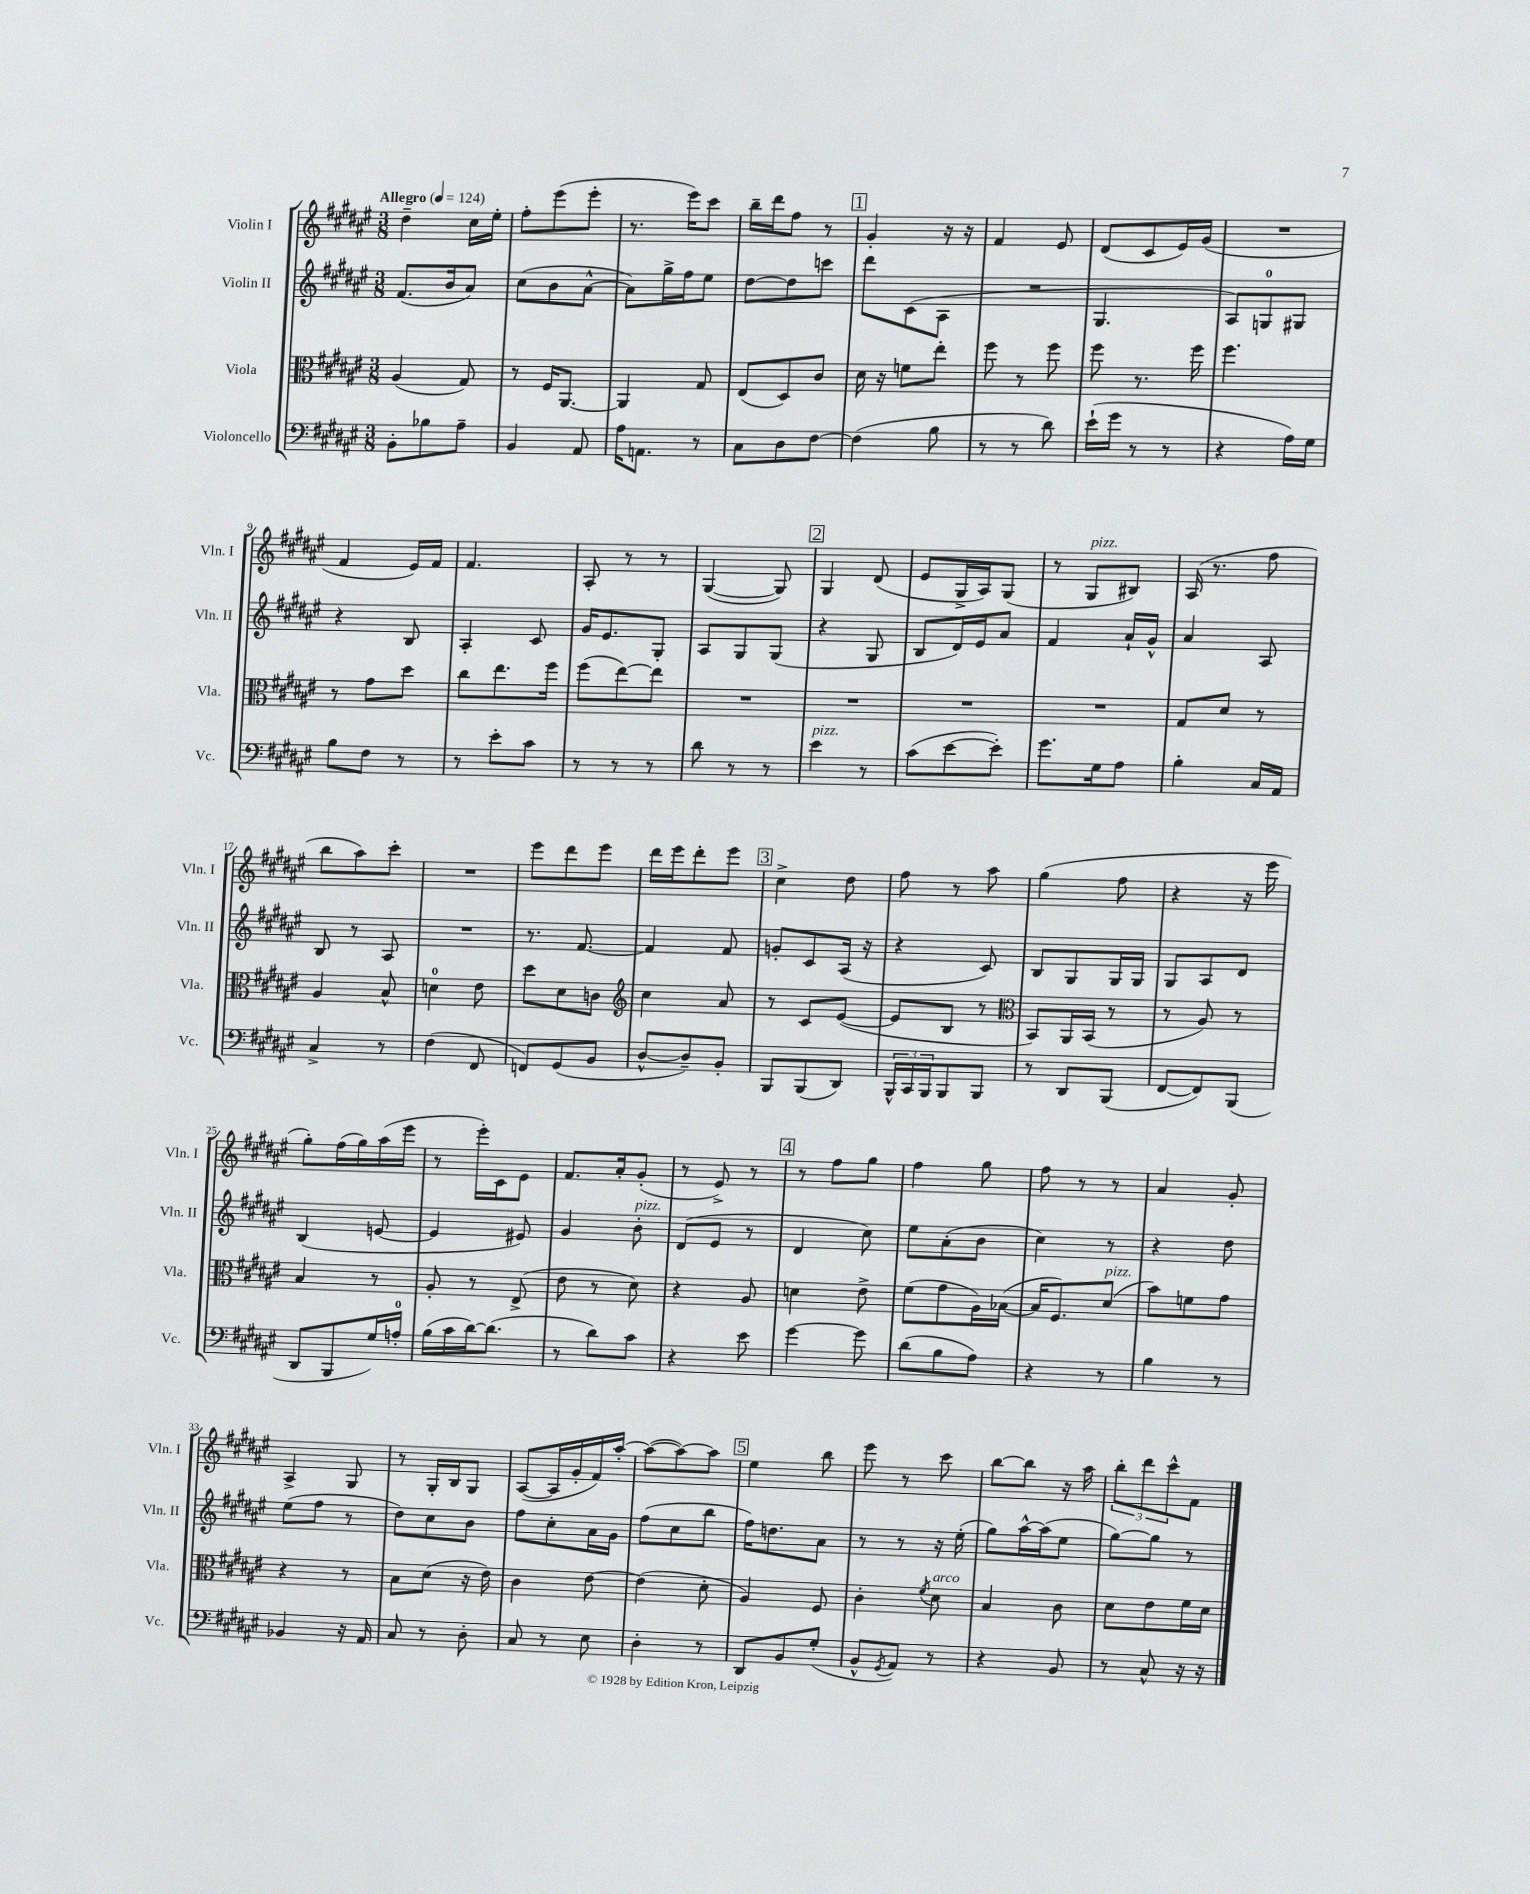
<<
\new StaffGroup <<
\new Staff = "s0" \with { instrumentName = "Violin I" shortInstrumentName = "Vln. I" } {
    \clef treble \key fis \major \numericTimeSignature \time 3/8 \tempo "Allegro" 4 = 124
    dis''4-- cis''16 eis''16-. |
    fis''8-. eis'''8( eis'''8-. |
    r8. eis'''16) cis'''8 |
    b''16-- dis'''16 fis''8 r8 |
    \mark \markup { \box "1" } gis'4-. r16 r16 |
    fis'4 eis'8 |
    dis'8( cis'8 eis'16) gis'16( |
    R4. |
    fis'4 eis'16) fis'16 |
    fis'4. |
    ais8-. r8 r8 |
    gis4~( gis8) |
    \mark \markup { \box "2" } gis4 dis'8( |
    eis'8 gis16-> ais16) gis8( |
    r8 gis8^\markup { \italic "pizz." } bis8) |
    ais16( r8. fis''8 |
    b''8 ais''8) cis'''8-. |
    R4. |
    eis'''8 dis'''8 eis'''8 |
    dis'''16 eis'''16 dis'''8-. eis'''8 |
    \mark \markup { \box "3" } cis''4-> dis''8 |
    fis''8 r8 ais''8 |
    gis''4( fis''8 |
    r4 r16 eis'''16 |
    gis''8-.) fis''16( gis''16) ais''16( eis'''16 |
    r8 eis'''16-.) cis'16 eis'8 |
    fis'8. ais'16-. gis'8-.( |
    r8 eis'8->) r8 |
    \mark \markup { \box "4" } r8 fis''8 gis''8 |
    fis''4 gis''8 |
    fis''8 r8 r8 |
    ais'4 gis'8-. |
    ais4-> gis8 |
    r8 gis16-. b16 gis8 |
    ais8~( ais16 gis'16-. fis'16) ais''16~-. |
    ais''8~( ais''8~) ais''8 |
    \mark \markup { \box "5" } eis''4 b''8 |
    eis'''8 r8 cis'''8 |
    b''8~ b''8 r16 ais''16 |
    \tuplet 3/2 { b''8-. dis'''8 cis'''8-^ } fis'8 \bar "|." |
}
\new Staff = "s1" \with { instrumentName = "Violin II" shortInstrumentName = "Vln. II" } {
    \clef treble \key fis \major \numericTimeSignature \time 3/8
    fis'8.( b'16 ais'8) |
    cis''8( b'8 ais'8~-^ |
    ais'8) gis''16-> fis''16 eis''8 |
    dis''8~ dis''8 c'''8 |
    \mark \markup { \box "1" } dis'''8 cis'8( ais8 |
    R4. |
    gis4. |
    ais8) g8-0 gis8 |
    r4 b8 |
    ais4-. cis'8 |
    gis'16 eis'8. gis8-. |
    ais8 gis8 gis8( |
    \mark \markup { \box "2" } r4 gis8 |
    b8 dis'16) eis'16 ais'8 |
    fis'4 ais'16-! gis'16-^ |
    ais'4 ais8 |
    b8 r8 ais8 |
    R4. |
    r8. fis'8.~ |
    fis'4 fis'8 |
    \mark \markup { \box "3" } g'8-. cis'8 ais16( r16 |
    r4 cis'8) |
    b8 gis8 gis16 gis16 |
    gis8 ais8 dis'8 |
    b4( e'8~ |
    e'4 eis'8) |
    gis'4 b'8-.^\markup { \italic "pizz." } |
    dis'8( eis'8 r8 |
    \mark \markup { \box "4" } dis'4 cis''8) |
    eis''8 ais'8-.( b'8 |
    cis''4) r8 |
    r4 dis''8 |
    eis''8( fis''8 r8 |
    dis''8) cis''8 b'8 |
    fis''8 cis''8-. ais'16 gis'16 |
    fis''8( cis''8 b''8 |
    \mark \markup { \box "5" } fis''16) d''8. ais'8 |
    r8 r8 r16 eis''16-.( |
    gis''8) ais''16~-^ ais''16( eis''8 |
    gis''8~) gis''8 r8 \bar "|." |
}
\new Staff = "s2" \with { instrumentName = "Viola" shortInstrumentName = "Vla." } {
    \clef alto \key fis \major \numericTimeSignature \time 3/8
    ais4( gis8) |
    r8 fis16 ais,8.~ |
    ais,4 gis8 |
    eis8( dis8) cis'8 |
    \mark \markup { \box "1" } dis'16 r16 f'8 eis''8-. |
    fis''8 r8 fis''8 |
    fis''8 r8. fis''16 |
    fis''4. |
    r8 gis'8 dis''8 |
    cis''8 eis''8. fis''16 |
    fis''8( eis''8~) eis''8 |
    R4. |
    \mark \markup { \box "2" } R4. |
    R4. |
    R4. |
    gis8 dis'8 r8 |
    ais4 b8-^ |
    d'4-0 eis'8 |
    dis''8 dis'8 c'8 |
    \clef treble cis''4 ais'8 |
    \mark \markup { \box "3" } r8 cis'8 eis'8~( |
    eis'8 b8 r8 |
    \clef alto b,8) ais,16 b,16( r8 |
    r8 ais8) r8 |
    b4 r8 |
    ais8-. r8 eis8->( |
    eis'8 r8 dis'8) |
    r4 ais8 |
    \mark \markup { \box "4" } d'4 eis'8-> |
    fis'8( gis'8 ais16) bes16~( |
    bes16 fis8.) dis'8^\markup { \italic "pizz." }( |
    b'8) f'8 gis'8 |
    r4 r8 |
    b8 dis'8( r16 eis'16) |
    cis'4 eis'8~ |
    eis'4( dis'8-. |
    \mark \markup { \box "5" } ais4) fis8 |
    cis'4-. \acciaccatura { fis'8 } dis'8^\markup { \italic "arco" } |
    b4 cis'8 |
    dis'8 eis'8 fis'16 dis'16 \bar "|." |
}
\new Staff = "s3" \with { instrumentName = "Violoncello" shortInstrumentName = "Vc." } {
    \clef bass \key fis \major \numericTimeSignature \time 3/8
    b,8-. bes8 ais8-- |
    b,4 ais,8 |
    ais16 a,8. r8 |
    cis8 dis8 fis8~ |
    \mark \markup { \box "1" } fis4( b8 |
    r8 r8 dis'8) |
    eis'16-!( gis'16 r8 r8 |
    r4 ais16) gis16 |
    b8 fis8 r8 |
    r8 eis'8-. cis'8 |
    r8 r8 r8 |
    dis'8 r8 r8 |
    \mark \markup { \box "2" } eis'4^\markup { \italic "pizz." } r8 |
    cis'8( eis'8~ eis'8-.) |
    gis'8. gis16 ais8 |
    b4-. cis16 ais,16 |
    cis4-> r8 |
    fis4( fis,8 |
    f,8) gis,8( b,8 |
    dis8~-^ dis8--) b,8-. |
    \mark \markup { \box "3" } b,,8 b,,8( dis,8) |
    \tuplet 3/2 { b,,16-^ cis,16 b,,16 } b,,8 b,,8 |
    r8 dis,8 b,,8( |
    fis,8~ fis,8) b,,8( |
    dis,8 b,,8 gis16) a16-0-. |
    b16( cis'16 dis'16~) dis'8.( |
    r8 dis'8) cis'8 |
    r4 eis'8 |
    \mark \markup { \box "4" } gis'4~ gis'8 |
    dis'8( b8 ais8) |
    r4 r8 |
    b4 r8 |
    bes,4 r16 ais,16 |
    cis8 r8 dis8-. |
    cis8 r8 eis8 |
    dis4-. r8 |
    \mark \markup { \box "5" } dis,8 b,8 gis8-.( |
    b,8-^ \acciaccatura { gis,8 } ais,8) r8 |
    r4 b,8 |
    r8 cis8-^ r16 r16 \bar "|." |
}
>>
>>
